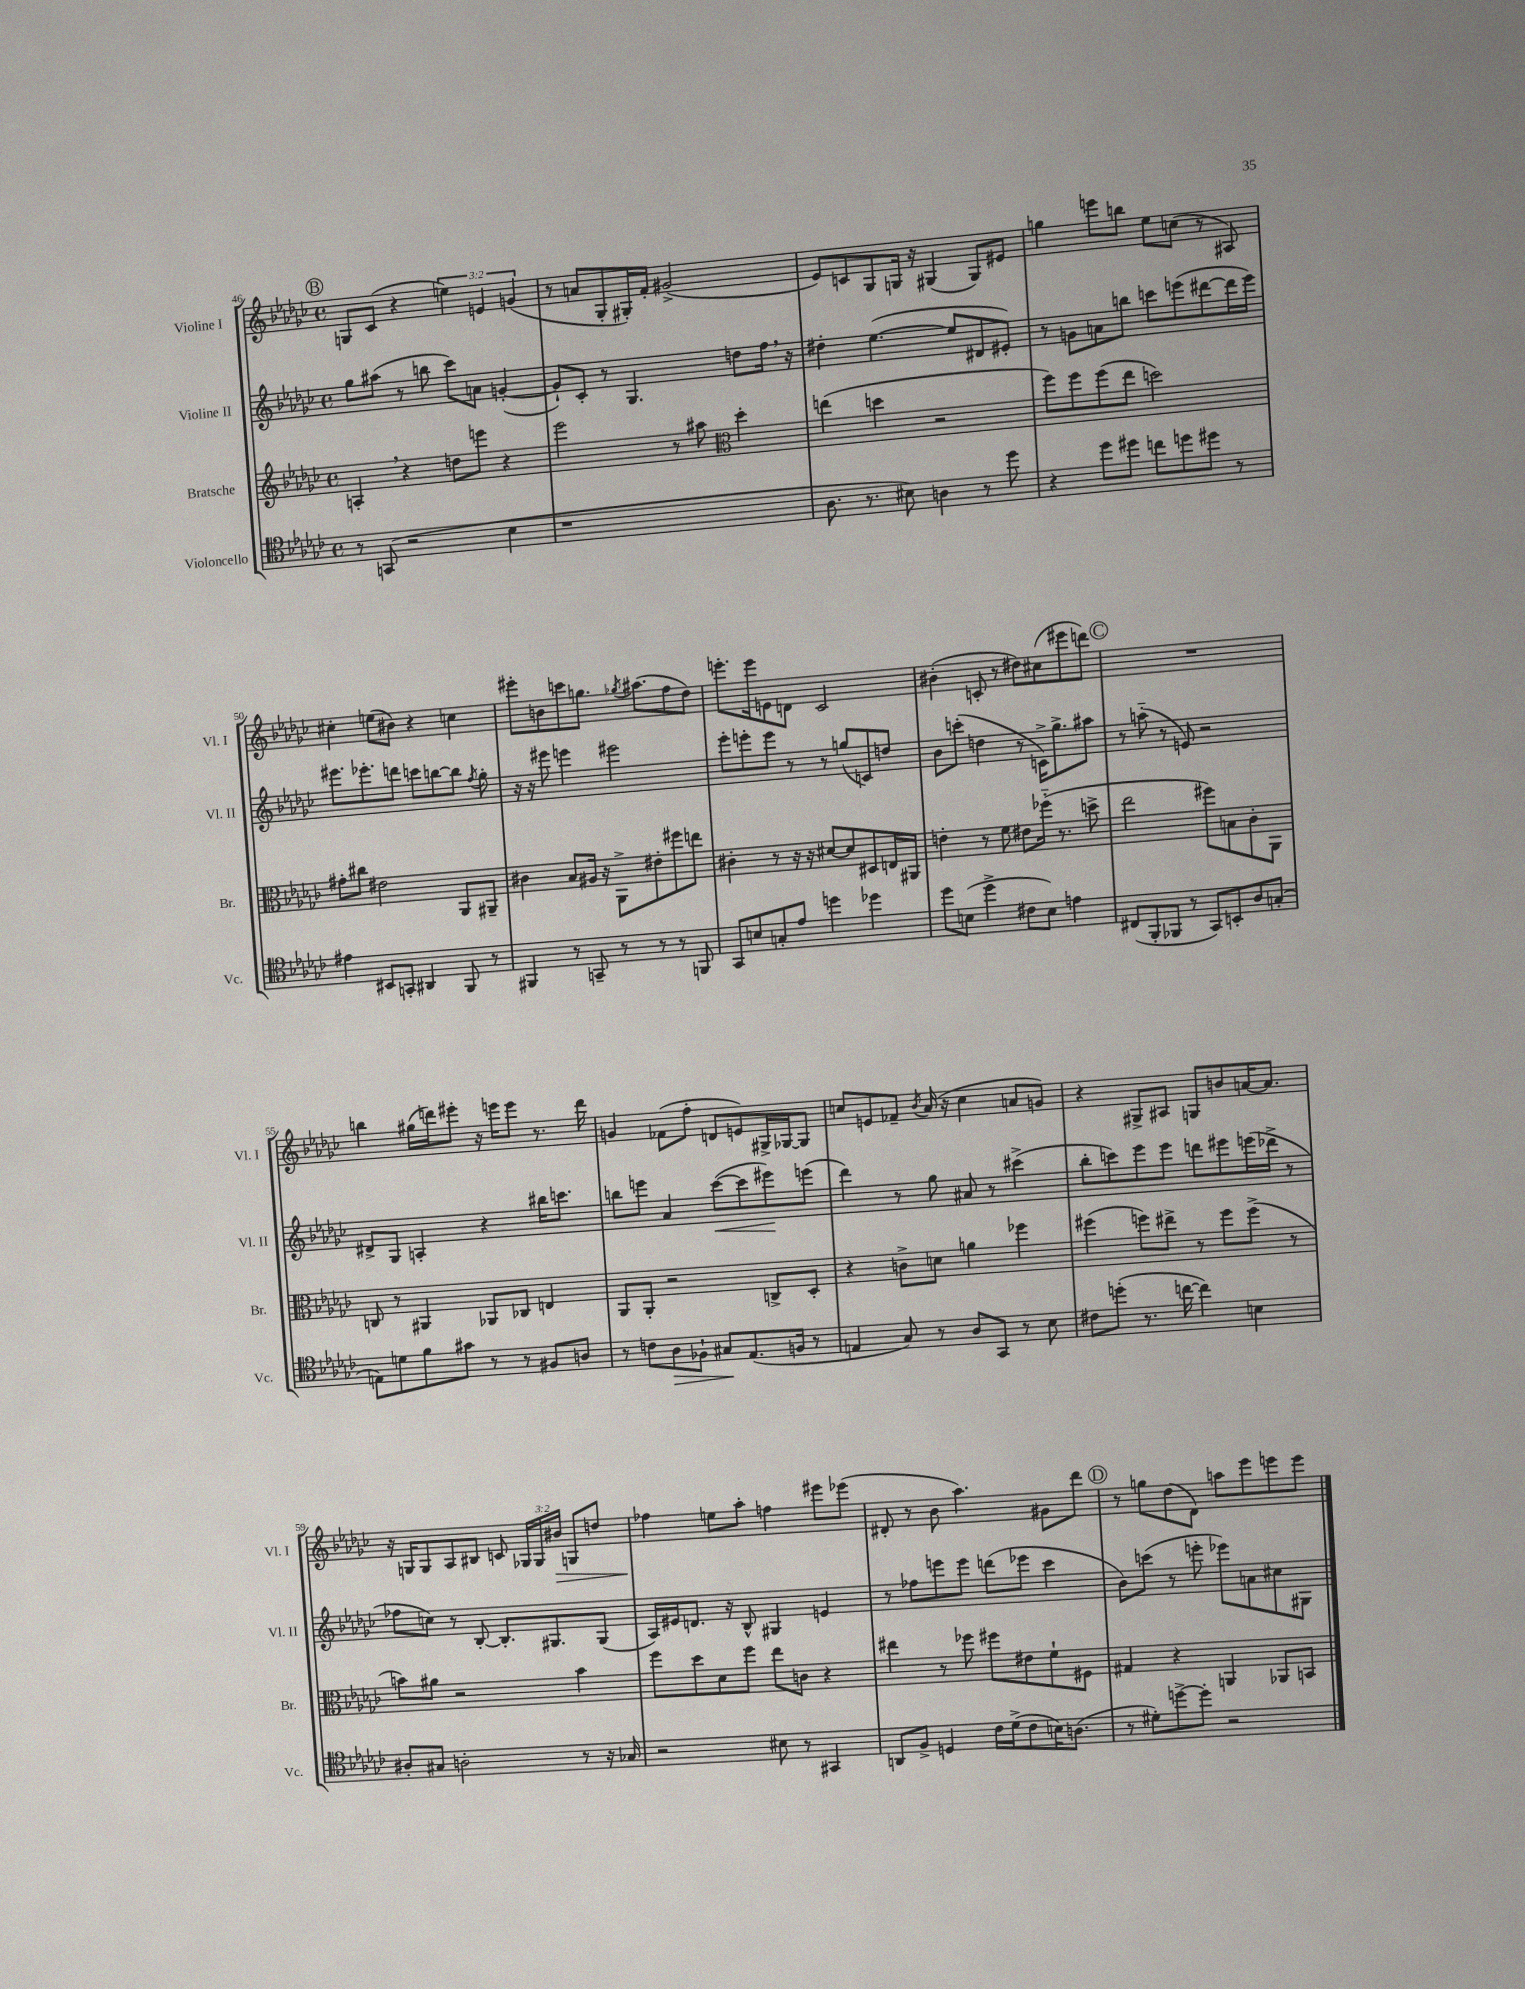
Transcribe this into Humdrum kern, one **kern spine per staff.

**kern	**kern	**kern	**kern
*staff4	*staff3	*staff2	*staff1
*clefC4	*clefG2	*clefG2	*clefG2
*k[b-e-a-d-g-c-]	*k[b-e-a-d-g-c-]	*k[b-e-a-d-g-c-]	*k[b-e-a-d-g-c-]
*M4/4	*M4/4	*M4/4	*M4/4
*met(c)	*met(c)	*met(c)	*met(c)
8r	4A'/	8gg-\L	8G/L
(8GG/	.	(8aa#\J	(8c-/J
2r	4r	8r	4r
.	.	8bb\	.
.	8dd\L	8ccc-\L)	6ee\)
.	8eee\J	8a\J	.
.	.	.	6e/
4B-\	4r	([4g'/	.
.	.	.	(6g/
=	=	=	=
1r	2eee-\	8g`/]L)	8r
.	.	8c-'/J	8a/L
.	.	8r	8G-'/
.	.	4.G-/	16G#'/L)
.	.	.	16f'/JJ
.	8r	.	(2g#^/
.	8aa#\	.	.
*	*clefC3	*	*
.	4dd-'\	8dd\L	.
.	.	16ff\Jk	.
.	.	16r	.
=	=	=	=
8.A-\	(4ee\	4dd#'\	8e-/L)
.	.	.	8c/
8.r	.	.	.
.	4dd\	([4.ee-\	8G-/
8B#\)	.	.	16G/Jk
.	.	.	16r
4A\	2r	.	(4G#/
.	.	8ee-/]L	.
8r	.	8d#/	8G#/L)
8dd-\	.	8e#'/J)	8e#/J
=	=	=	=
4r	8ff\L)	8r	4gg\
.	8ff\	8g\L	.
8dd-\L	(8ff\	8a\	8eee\L
8dd#\J	8ee-\J	8bb\J	8bb\J
8cc\L	2dd\)	8ccc\L	8ee-\L
8dd\	.	(8eee\	(8cc\J
8dd#\J	.	[8ddd#\	8r
8r	.	16ddd#\]L	8A#/)
.	.	16eee\JJ)	.
=	=	=	=
4e#\	8g#'\L	8.eee#\L	4cc#'\
.	8cc#\J	.	.
.	.	8.eee-'\	.
8BB#/L	2e#\	.	(8ee\L
8GG'/J	.	8ddd\J	8b#\J)
4AA#/	.	8ccc\L	4r
.	.	[8bb\	.
8FF/	8AA-/L	8bb\]J	4cc\
.	.	8qff/	.
8r	8AA#~/J	8gg-'\	.
=	=	=	=
4FF#/	4c#\	16r	8eee#'\L
.	.	16r	.
.	.	8eee#\	8b\
8r	8B-/L	4eee\	8ccc\
8GG~/	16A#/Jk	.	8.gg\J
.	16r	.	.
8r	8AA-^\L	2eee#\	.
.	.	.	8qgg-/
.	.	.	(8.aa#\L
8r	8e#'\	.	.
8r	8ff#\	.	8ff\
8FF/	8ee\J	.	8dd-\J)
=	=	=	=
8GG-/L	4c#'\	8eee-'\L	8.eee'\L
8B/	.	8eee'\	.
.	.	.	16eee\k
8G'/	8r	8eee\J	8e\
8e-/J	16r	8r	8d\J
.	16r	.	.
4dd\	[8d#/L	8r	2c-/
.	8d#/]	(8gg/L	.
4dd-\	8D#/	8c/)	.
.	16E/L	8dd/J	.
.	16AA#/JJ	.	.
=	=	=	=
8dd-\L	4e'\	8b-\L	(4b#'\
(8B\J	.	(8ccc'\J	.
4dd-^\	8r	4dd\	8c'/
.	8f\	.	8r
8c#\L	8e#\L	8r	8dd#\L)
8B\J)	(16ff-'~\Jk	16c^\LK)	(8cc#\
.	8.r	8.gg-^\	.
4e\	.	.	8eee#\
.	8dd^\	8aa#\J	8ddd\J)
=	=	=	=
(8C#/L	2ee-\	8r	1r
8FF'/	.	(8aa'~\	.
8FF-/J	.	8r	.
8r	.	8e/)	.
8GG-/L)	8ff#\L)	2r	.
8BB'/	8B\	.	.
8A-/	8c-'\	.	.
(8G'/J	8AA-\J	.	.
=	=	=	=
8E\L)	8C/	8d#^/L	4bb\
8d\	8r	8G-/J	.
8f\	4AA#/	4A'/	(16gg#\LL
.	.	.	16ddd\J)
8g#\J	.	.	8eee#'\J
8r	8AA-/L	4r	16r
.	.	.	16eee\LK
8r	8C-/J	.	8eee\J
8F#/L	4E/	16bb#\LK	8.r
.	.	8.ccc\J	.
8A/J	.	.	.
.	.	.	16ddd\
=	=	=	=
8r	8AA-/L	8bb\L	4g/
8c\L	8AA-'/J	8eee\J	.
8A-\	2r	4a-/	(8f-\L
8F-`\J	.	.	8ff'\J
8G#/L	.	([8ccc-\L	8d/L
(8.E-/	.	8ccc-\]	8e/)
.	8C^/L	8eee#\)	16G#^/L
16F/Jk	.	.	[16G-/J
8r	8D-'/J	(8eee\J	8G-/]J
=	=	=	=
4E/	4r	4ddd-\)	8cc/L
.	.	.	8e/
8G-/)	8c^\L	8r	8f-~/J
.	.	.	8qb-/
8r	8d\J	8gg-\	(16a-/
.	.	.	16r
8A-/L	4a\	8a#/	4cc\
8GG-/J	.	8r	.
8r	4ff-\	(4ccc#^\	8a/L
8B-\	.	.	8g/J)
=	=	=	=
8c#\L	(4ff#\	8bb-'\L	4r
(8dd'\J	.	8ccc\)	.
8.r	8ff\L)	8eee-\	8G#^/L
.	8ee#^\J	8eee-\J	8A#/J
[16cc\	.	.	.
4cc\])	8r	8ddd\L	8G/L
.	8ff\L	8eee#\	8b/
4B\	(8ff^\J	(16eee\L	[16a/K
.	.	16ddd-^\JJ	8.a/]J
.	8r	8r	.
=	=	=	=
8A#'/L	8b\L)	8ff-\L	16r
.	.	.	16G/LK
8G#/J	8a#\J	8cc\J)	8G/
2A'\	2r	8r	8A-/
.	.	[8B-'/	8B#/J
.	.	8.B-'/]L	8c/
.	.	.	24G-/LL
.	.	.	24G-/
.	.	8.G#/	.
.	.	.	24b#/JJ
8r	4b\	.	8G/L
16r	.	(8G#/J	8dd/J
16G-/	.	.	.
=	=	=	=
2r	8ff\L	16A-/LL)	4ff-\
.	.	16e#/J	.
.	8dd-\	8.d/J	.
.	8d-\	.	8ee\L
.	.	16r	.
.	8ff\J	8B-^^/	8aa-'\J
8B#\	8ee-\L	4G#/	4ff\
8r	8c\J	.	.
4GG#/	4r	4e/	8eee#\L
.	.	.	(8eee-\J
=	=	=	=
8AA/L	4ee#\	8r	8d#'/
8F^/J	.	8ff-\L	8r
4D/	8r	8eee\	8b-\
.	8ff-\	8eee\J	4.aa-\)
16c-\LL	8ff#\L	(8ddd\L	.
(16d-^\J	.	.	.
8c-\	8e#\	8eee-\J	.
16B\K)	8f`\	4ccc-\	8g#\L
(8.A\J	.	.	.
.	8F#\J	.	8ddd-\J
=	=	=	=
8r	4G#/	8b-\L)	8r
8d#'\L)	.	(8ccc\J	8gg\L
[8dd^\	4r	8r	(8dd-\
8dd'\]J	.	8eee'\	8d-\J)
2r	4AA/	8eee-\L)	8aa\L
.	.	8a\	8eee-\
.	8AA-/L	8cc#\	8eee\
.	8BB/J	8G#\J	8eee\J
==	==	==	==
*-	*-	*-	*-
